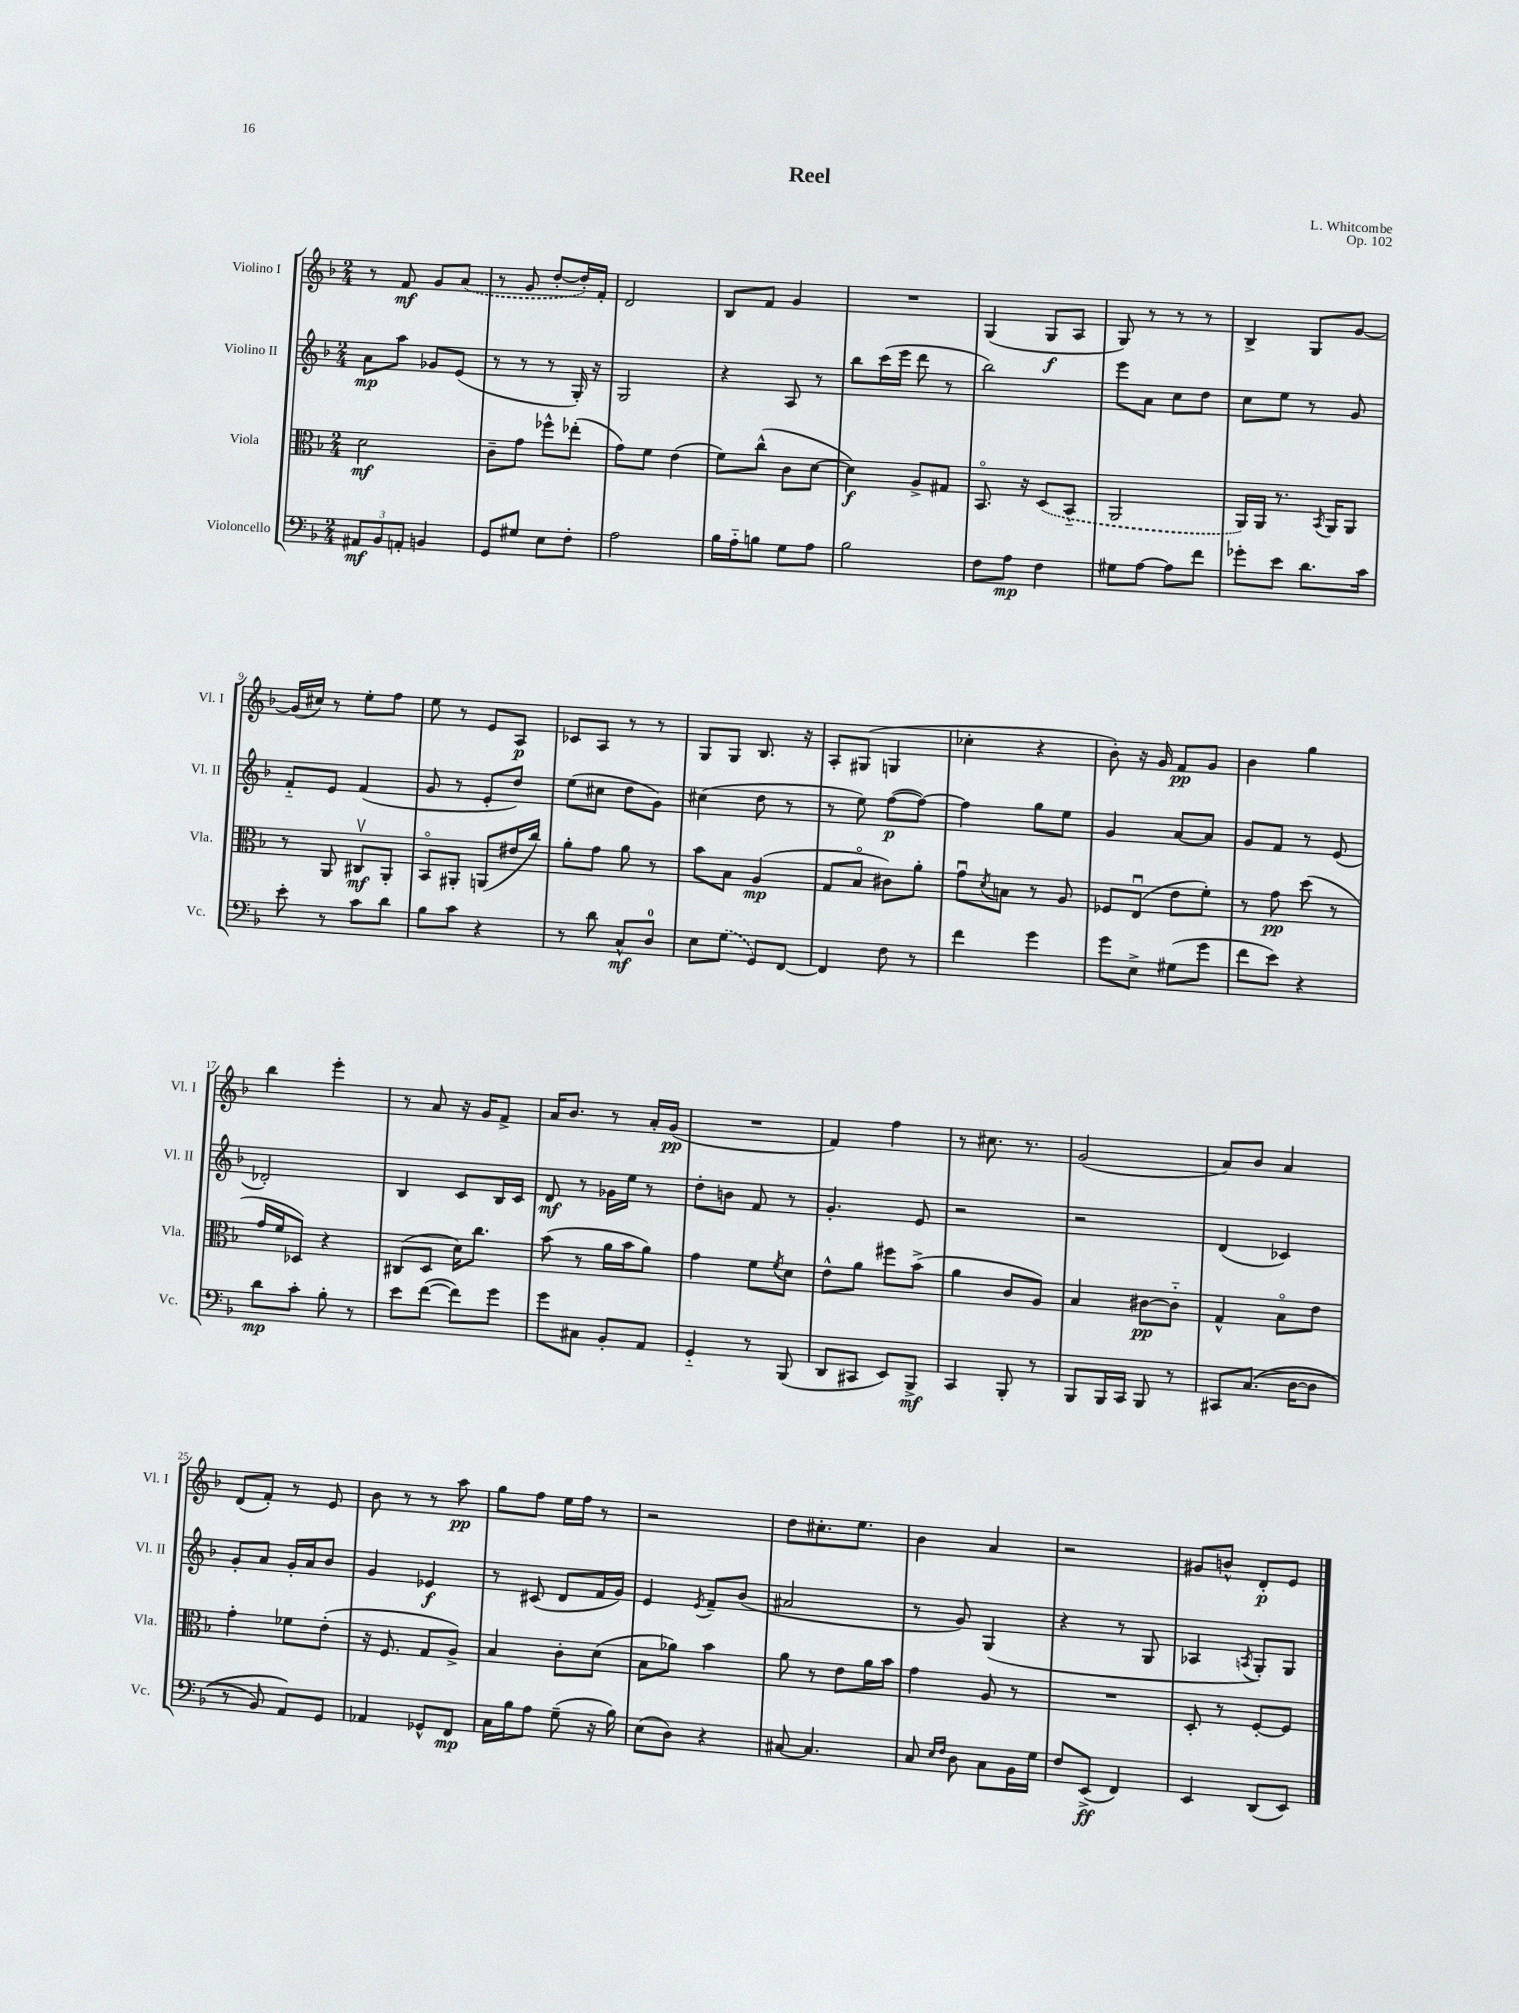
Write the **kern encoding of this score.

**kern	**dynam	**kern	**dynam	**kern	**dynam	**kern	**dynam
*part4	*part4	*part3	*part3	*part2	*part2	*part1	*part1
*staff4	*staff4	*staff3	*staff3	*staff2	*staff2	*staff1	*staff1
*I"Violoncello	*	*I"Viola	*	*I"Violino II	*	*I"Violino I	*
*I'Vc.	*	*I'Vla.	*	*I'Vl. II	*	*I'Vl. I	*
*clefF4	*	*clefC3	*	*clefG2	*	*clefG2	*
*k[b-]	*	*k[b-]	*	*k[b-]	*	*k[b-]	*
*M2/4	*	*M2/4	*	*M2/4	*	*M2/4	*
=1	=1	=1	=1	=1	=1	=1	=1
12AA#X/L	mf	2d\	mf	8a\L	mp	8r	.
12BB-/	.	.	.	.	.	.	.
.	.	.	.	8aa\J	.	8f/	mf
12AAn'/J	.	.	.	.	.	.	.
4BBn/	.	.	.	8g-X/L	.	8g/L	.
.	.	.	.	(8e/J	.	(8a/J	.
=2	=2	=2	=2	=2	=2	=2	=2
8GG/L	.	8c~\L	.	8r	.	8r	.
8G#X/J	.	8g\J	.	8r	.	8g/	.
8E\L	.	8ff-X^^\L	.	8r	.	[8dd'/L	.
8F'\J	.	(8ee-X'\J	.	16G'/)	.	16dd'/L])	.
.	.	.	.	16r	.	16f'/JJ	.
=3	=3	=3	=3	=3	=3	=3	=3
2A\	.	8g\L)	.	2G/	.	2d/	.
.	.	8f\J	.	.	.	.	.
.	.	(4e\	.	.	.	.	.
=4	=4	=4	=4	=4	=4	=4	=4
16B-\LL	.	8f\L)	.	4r	.	8B-/L	.
16A\J	.	.	.	.	.	.	.
8Bn\J	.	(8cc^^\J	.	.	.	8f/J	.
8G\L	.	8c\L	.	8A/	.	4g/	.
8A\J	.	[8d\J	.	8r	.	.	.
=5	=5	=5	=5	=5	=5	=5	=5
2B-\	.	4d\])	f	8bb-\L	.	2r	.
.	.	.	.	(16ccc\L	.	.	.
.	.	.	.	16eee\JJ	.	.	.
.	.	8A^/L	.	8ddd\	.	.	.
.	.	8G#X/J	.	8r	.	.	.
=6	=6	=6	=6	=6	=6	=6	=6
8F\L	.	8.BB-/	.	2bb-\)	.	(4G/	.
8A\J	mp	.	.	.	.	.	.
.	.	16r	.	.	.	.	.
4F\	.	(8D/L	.	.	.	8G/L	f
.	.	8BB-/J	.	.	.	8A/J	.
=7	=7	=7	=7	=7	=7	=7	=7
8G#X\L	.	2AA/	.	8eee\L	.	8G/)	.
[8A\J	.	.	.	8a\J	.	8r	.
8A\L]	.	.	.	8cc\L	.	8r	.
8f\J	.	.	.	8dd\J	.	8r	.
=8	=8	=8	=8	=8	=8	=8	=8
8g-X'\L	.	16AA/LL)	.	8cc\L	.	4B-^/	.
.	.	16AA/JJ	.	.	.	.	.
8e\J	.	8.r	.	8ee\J	.	.	.
8.d\L	.	.	.	8r	.	8G/L	.
.	.	8qBB-/	.	.	.	.	.
.	.	16AA/KL	.	.	.	.	.
.	.	8AA/J	.	8g/	.	[8g/J	.
16c\Jk	.	.	.	.	.	.	.
!!LO:LB:g=z
=9	=9	=9	=9	=9	=9	=9	=9
8e'\	.	8r	.	8f/L	.	(16g/LL]	.
.	.	.	.	.	.	16cc#X/JJ)	.
8r	.	8AA/	.	8e/J	.	8r	.
8c\L	.	8C#Xv/L	mf	(4f/	.	8ee'\L	.
8d\J	.	8AA'/J	.	.	.	8ff\J	.
=10	=10	=10	=10	=10	=10	=10	=10
8B-\L	.	8BB-/L	.	8g/	.	8ee\	.
8c\J	.	8AA#X'/J	.	8r	.	8r	.
4r	.	(8AAn/L	.	8e'/L	.	8e/L	.
.	.	16e#X/L	.	8dd/J)	.	8A/J	p
.	.	16cc/JJ)	.	.	.	.	.
=11	=11	=11	=11	=11	=11	=11	=11
8r	.	8a'\L	.	(8ee\L	.	8c-X/L	.
8d\	.	8g\J	.	8cc#X\J	.	8A/J	.
8C^^/L	mf	8a\	.	8dd\L	.	8r	.
8D/J	.	8r	.	8g\J)	.	8r	.
=12	=12	=12	=12	=12	=12	=12	=12
8E\L	.	8b-\L	.	(4cc#X\	.	8G/L	.
(8G\J	.	8B-\J	.	.	.	8G/J	.
8GG/L)	.	(4A/	mp	8dd\	.	8.B-/	.
[8FF/J	.	.	.	8r	.	.	.
.	.	.	.	.	.	16r	.
=13	=13	=13	=13	=13	=13	=13	=13
4FF/]	.	8G/L	.	8r	.	8A'/L	.
.	.	8B-/J	.	8ee\)	.	(8G#X/J	.
8F\	.	8c#X\L)	.	([8ff\L	p	4Gn/	.
8r	.	8a'\J	.	8ff\J_)	.	.	.
=14	=14	=14	=14	=14	=14	=14	=14
4f\	.	8gu\L	.	4ff\]	.	4cc-X'\	.
.	.	8qd/	.	.	.	.	.
.	.	8Bn\J	.	.	.	.	.
4g\	.	8r	.	8gg\L	.	4r	.
.	.	8A/	.	8ee\J	.	.	.
=15	=15	=15	=15	=15	=15	=15	=15
8g\L	.	8F-X/L	.	4g/	.	8b-'\)	.
8E^\J	.	(8Eu/J	.	.	.	16r	.
.	.	.	.	.	.	16g/	.
(8G#X\L	.	8e\L	.	[8a/L	.	8f/L	pp
8g\J	.	8f'\J)	.	8a/J]	.	8g/J	.
=16	=16	=16	=16	=16	=16	=16	=16
8f\L	.	8r	.	8g/L	.	4b-\	.
8e\J)	.	8g\	pp	8f/J	.	.	.
4r	.	(8dd\	.	8r	.	4gg\	.
.	.	8r	.	(8e/	.	.	.
!!LO:LB:g=z
=17	=17	=17	=17	=17	=17	=17	=17
8d\L	mp	16g/LL	.	2d-X'/)	.	4bb-\	.
.	.	16f/J	.	.	.	.	.
8c'\J	.	8D-X/J)	.	.	.	.	.
8B-'\	.	4r	.	.	.	4eee'\	.
8r	.	.	.	.	.	.	.
=18	=18	=18	=18	=18	=18	=18	=18
8e\L	.	(8C#X/L	.	4B-/	.	8r	.
([8f\J	.	8D/J	.	.	.	8a/	.
8f\L])	.	16d\KL)	.	8c/L	.	16r	.
.	.	8.cc\J	.	.	.	16g/KL	.
8g\J	.	.	.	16B-/L	.	8f^/J	.
.	.	.	.	16c/JJ	.	.	.
=19	=19	=19	=19	=19	=19	=19	=19
8g\L	.	(8b-\	.	8d/	mf	16a/KL	.
.	.	.	.	.	.	8.b-/J	.
8C#X\J	.	8r	.	8r	.	.	.
8BB-'/L	.	16a\LL	.	16g-X\LL	.	8r	.
.	.	16b-\J	.	16ee\JJ	.	.	.
8AA/J	.	8a\J)	.	8r	.	16a'/LL	.
.	.	.	.	.	.	(16g/JJ	pp
=20	=20	=20	=20	=20	=20	=20	=20
4GG/	.	4g\	.	8dd'\L	.	2r	.
.	.	.	.	8bn\J	.	.	.
8r	.	8f\L	.	8f/	.	.	.
.	.	8qf/	.	.	.	.	.
(8BBB-/	.	8d\J	.	8r	.	.	.
=21	=21	=21	=21	=21	=21	=21	=21
8DD/L	.	8e^^\L	.	4.g'/	.	4f/)	.
8CC#X/J	.	8a\J	.	.	.	.	.
8EE/L)	.	8ff#X\L	.	.	.	4ff\	.
8BBB-^/J	mf	(8b-^\J	.	8e/	.	.	.
=22	=22	=22	=22	=22	=22	=22	=22
4CC/	.	4a\	.	2r	.	8r	.
.	.	.	.	.	.	8.cc#X\	.
8BBB-'/	.	8c/L	.	.	.	.	.
.	.	.	.	.	.	8.r	.
8r	.	8A/J)	.	.	.	.	.
=23	=23	=23	=23	=23	=23	=23	=23
8BBB-/L	.	4B-/	.	2r	.	(2g/	.
16BBB-/L	.	.	.	.	.	.	.
16CC/JJ	.	.	.	.	.	.	.
8BBB-/	.	[8c#X\L	pp	.	.	.	.
8r	.	8c#\J]	.	.	.	.	.
=24	=24	=24	=24	=24	=24	=24	=24
8CC#X/L	.	4G^^/	.	(4d/	.	8a/L)	.
((8.C/J	.	.	.	.	.	8b-/J	.
.	.	8B-\L	.	4c-X/)	.	4a/	.
[16D\KL	.	.	.	.	.	.	.
8D\J]	.	8e\J	.	.	.	.	.
!!LO:LB:g=z
=25	=25	=25	=25	=25	=25	=25	=25
8r	.	4g'\	.	8g'/L	.	(8d/L	.
8BB-/)	.	.	.	8a/J	.	8f'/J)	.
8AA/L)	.	8f-X\L	.	16g'/LL	.	8r	.
.	.	.	.	16a/J	.	.	.
8GG/J	.	(8e'\J	.	8b-/J	.	8e/	.
=26	=26	=26	=26	=26	=26	=26	=26
4AA-X/	.	16r	.	4g/	.	8b-\	.
.	.	8.F/	.	.	.	.	.
.	.	.	.	.	.	8r	.
8GG-X^^/L	.	8G/L	.	4e-X/	f	8r	.
8FF/J	mp	8A^/J)	.	.	.	8aa\	pp
=27	=27	=27	=27	=27	=27	=27	=27
16C\LL	.	4B-/	.	8r	.	8gg\L	.
16B-\J	.	.	.	.	.	.	.
8A\J	.	.	.	(8c#X/	.	8ff\J	.
(8G~\	.	8c'\L	.	8d/L	.	16ee\LL	.
.	.	.	.	.	.	16ff\JJ	.
16r	.	(8d\J	.	16f/L	.	8r	.
16B-\)	.	.	.	16g/JJ)	.	.	.
=28	=28	=28	=28	=28	=28	=28	=28
(8E\L	.	8B-\L	.	4e/	.	2r	.
8D\J)	.	8a-X\J)	.	.	.	.	.
.	.	.	.	8qe/	.	.	.
4r	.	4b-\	.	8f~/L	.	.	.
.	.	.	.	(8b-/J	.	.	.
=29	=29	=29	=29	=29	=29	=29	=29
[8C#X/	.	8a\	.	2a#X/	.	8dd\L	.
4.C#/]	.	8r	.	.	.	8.cc#X'\	.
.	.	8e\L	.	.	.	.	.
.	.	.	.	.	.	8.ee\J	.
.	.	16a\L	.	.	.	.	.
.	.	16b-\JJ	.	.	.	.	.
=30	=30	=30	=30	=30	=30	=30	=30
8C/	.	4g\	.	8r	.	4b-\	.
16qqE/LL	.	.	.	.	.	.	.
16qqF/JJ	.	.	.	.	.	.	.
8D\	.	.	.	8g/)	.	.	.
8C\L	.	8A/	.	(4G/	.	4a/	.
16BB-\L	.	8r	.	.	.	.	.
16G\JJ	.	.	.	.	.	.	.
=31	=31	=31	=31	=31	=31	=31	=31
8F/L	.	2r	.	4r	.	2r	.
(8EE^/J	ff	.	.	.	.	.	.
4FF/)	.	.	.	8r	.	.	.
.	.	.	.	8G/	.	.	.
=32	=32	=32	=32	=32	=32	=32	=32
4EE/	.	8D'/	.	4A-X/	.	8g#X/L	.
.	.	8r	.	.	.	8bn^^/J	.
.	.	.	.	8qAn/	.	.	.
(8DD/L	.	[8F'/L	.	8G'/L)	.	8d'/L	p
8EE/J)	.	8F/J]	.	8G/J	.	8e/J	.
==	==	==	==	==	==	==	==
*-	*-	*-	*-	*-	*-	*-	*-
